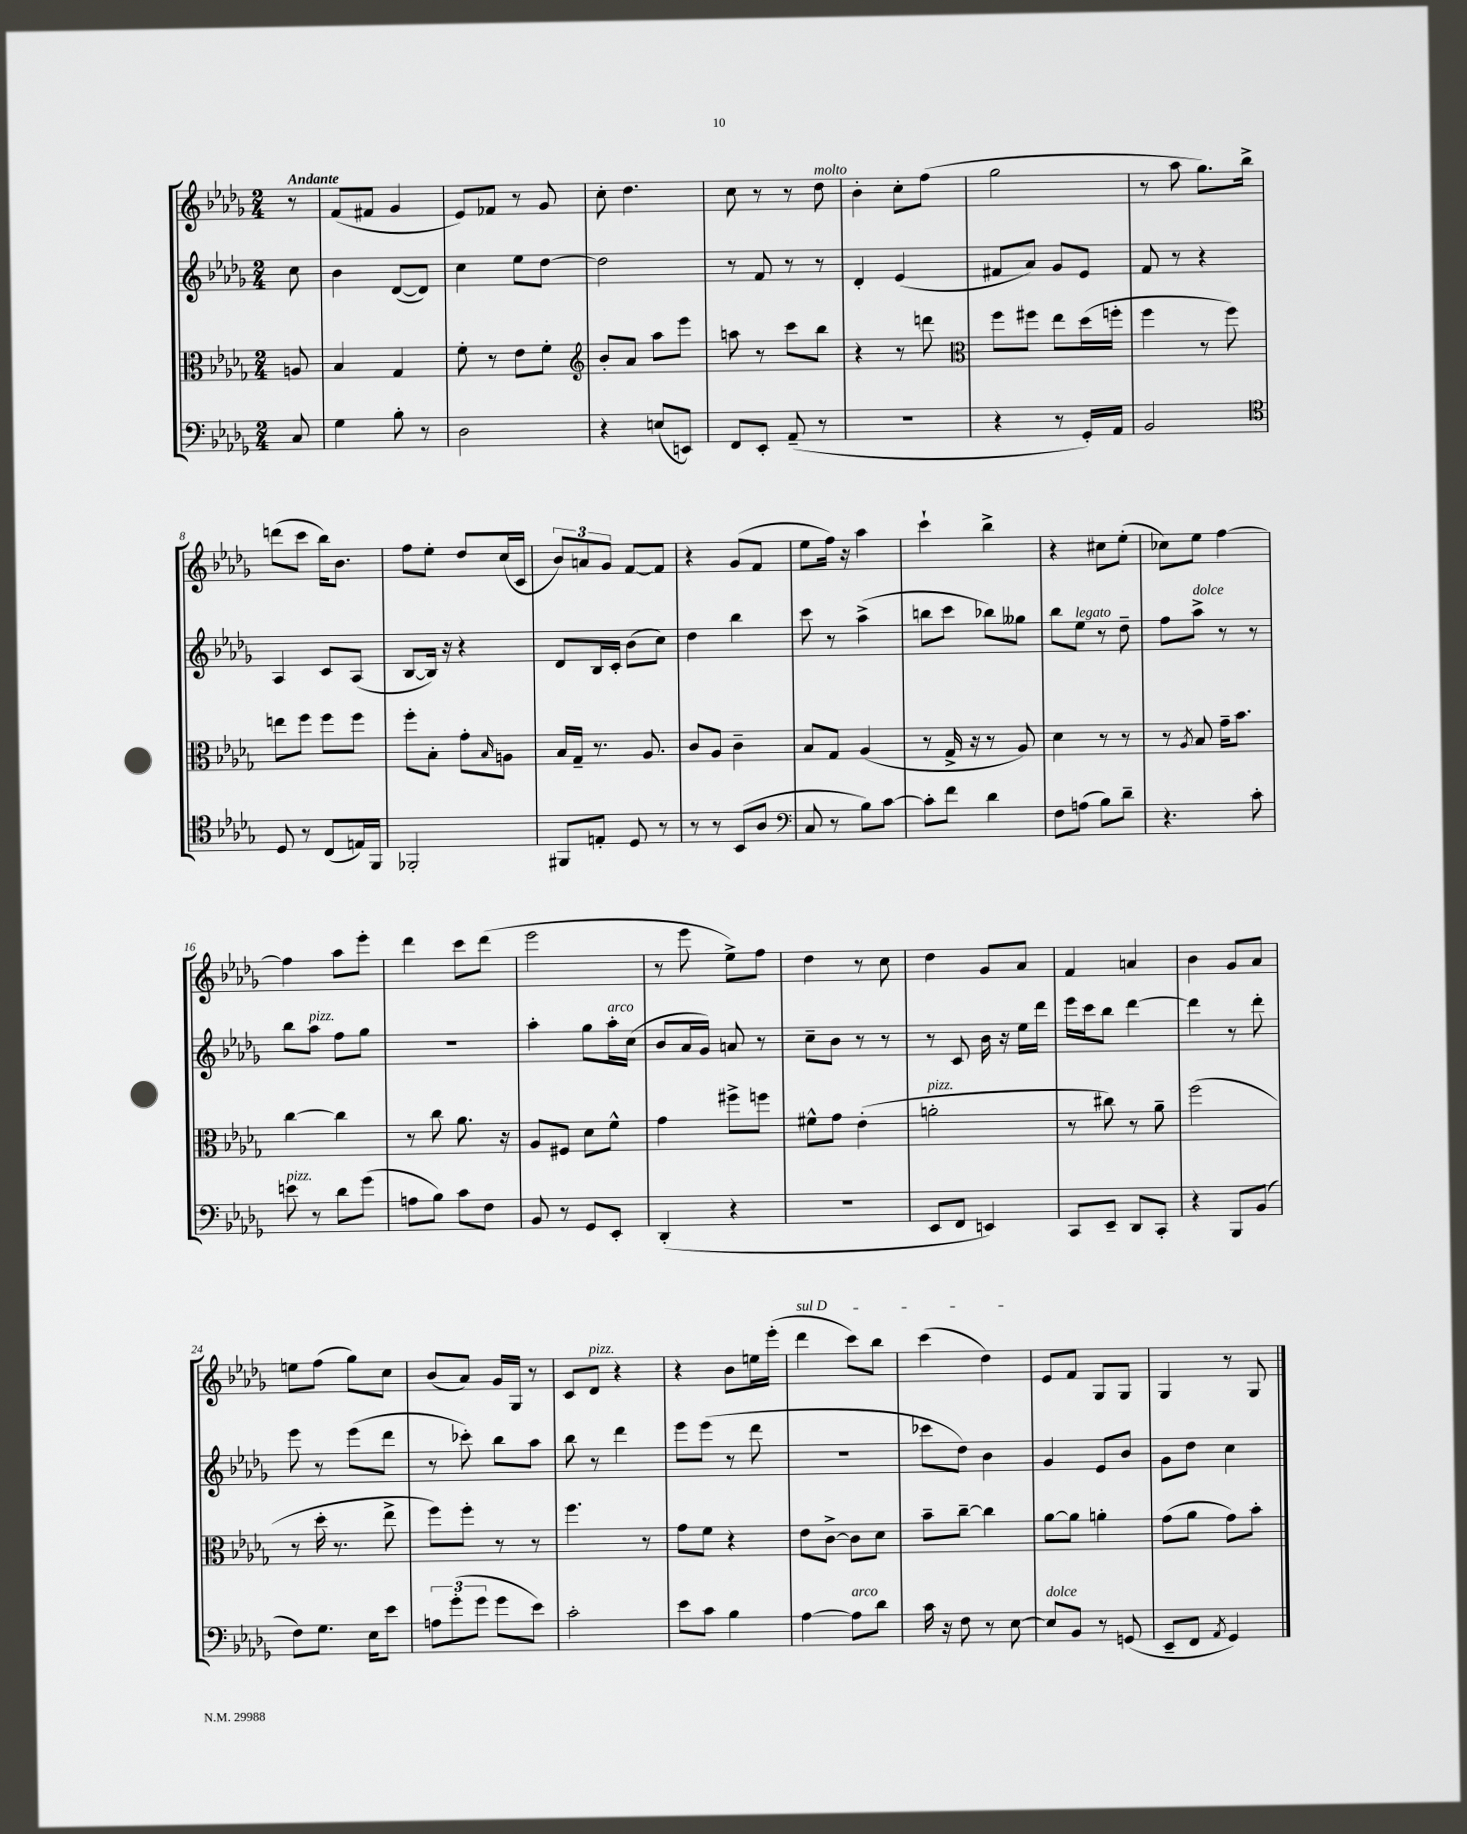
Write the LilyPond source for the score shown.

<<
\new StaffGroup <<
\new Staff = "s0" {
    \clef treble \key des \major \numericTimeSignature \time 2/4 \partial 8 \tempo "Andante"
    r8 |
    f'8( fis'8 ges'4 |
    ees'8) fes'8 r8 ges'8 |
    c''8-. des''4. |
    c''8 r8 r8 des''8^\markup { \italic "molto" } |
    bes'4-. c''8-. f''8( |
    ges''2 |
    r8 aes''8 ges''8.) bes''16-> |
    d'''8( c'''8 bes''16) bes'8. |
    f''8 ees''8-. des''8 c''16( c'16 |
    \tuplet 3/2 { bes'8) a'8 ges'8 } f'8~ f'8 |
    r4 ges'8( f'8 |
    ees''8 f''16) r16 aes''4 |
    c'''4-! bes''4-> |
    r4 cis''8 ees''8-.( |
    ces''8) ees''8 f''4~ |
    f''4 aes''8 ees'''8-. |
    des'''4 c'''8 des'''8( |
    ees'''2 |
    r8 ees'''8 ees''8->) f''8 |
    des''4 r8 c''8 |
    des''4 ges'8 aes'8 |
    f'4 a'4 |
    bes'4 ges'8 aes'8 |
    e''8 f''8( ges''8) c''8 |
    bes'8( aes'8) ges'16 ges16 r8 |
    c'8 des'8^\markup { \italic "pizz." } r4 |
    r4 bes'8 e''16 ees'''16-.( |
    \once \override TextSpanner.bound-details.left.text = \markup { \italic "sul D" } des'''4\startTextSpan c'''8) bes''8 |
    c'''4( des''4\stopTextSpan) |
    ees'8 f'8 ges8 ges8 |
    ges4 r8 ges8 \bar "|." |
}
\new Staff = "s1" {
    \clef treble \key des \major \numericTimeSignature \time 2/4 \partial 8
    c''8 |
    bes'4 des'8~( des'8) |
    c''4 ees''8 des''8~ |
    des''2 |
    r8 f'8 r8 r8 |
    des'4-. ees'4( |
    fis'8 aes'8) ges'8 ees'8 |
    f'8 r8 r4 |
    aes4 c'8 aes8( |
    bes8~ bes16) r16 r4 |
    des'8 bes16 c'16-. bes'8( c''8) |
    des''4 bes''4 |
    c'''8 r8 aes''4->( |
    b''8 c'''8 bes''8) geses''8 |
    bes''8 ees''8^\markup { \italic "legato" } r8 des''8-- |
    f''8 aes''8->^\markup { \italic "dolce" } r8 r8 |
    bes''8 aes''8^\markup { \italic "pizz." } f''8 ges''8 |
    R2 |
    aes''4-. ges''8 aes''16-.^\markup { \italic "arco" } c''16( |
    bes'8 aes'16 ges'16) a'8 r8 |
    c''8-- bes'8 r8 r8 |
    r8 c'8 bes'16 r16 ees''16 des'''16 |
    ees'''16 c'''16 bes''8 des'''4~ |
    des'''4 r8 des'''8-. |
    ees'''8 r8 ees'''8( des'''8 |
    r8 ces'''8-.) bes''8 aes''8 |
    bes''8 r8 des'''4 |
    ees'''8 ees'''8( r8 des'''8 |
    r2 |
    ces'''8 des''8) bes'4 |
    ges'4 ees'8 bes'8 |
    ges'8 des''8 c''4 \bar "|." |
}
\new Staff = "s2" {
    \clef alto \key des \major \numericTimeSignature \time 2/4 \partial 8
    a8 |
    bes4 ges4 |
    f'8-. r8 ees'8 f'8-. |
    \clef treble bes'8-. aes'8 aes''8 ees'''8 |
    a''8 r8 c'''8 bes''8 |
    r4 r8 d'''8 |
    \clef alto f''8 fis''8 ees''8 des''16( f''16-. |
    f''4 r8 f''8) |
    e''8 f''8 f''8 f''8 |
    f''8-. bes8-. ges'8-. \grace { bes16 } a8 |
    bes16 ges16-- r8. aes8. |
    c'8 aes8 c'4-- |
    bes8 ges8 aes4( |
    r8 ges16-> r16 r8 aes8) |
    des'4 r8 r8 |
    r8 \acciaccatura { aes8 } bes8 ges'16-- bes'8. |
    c''4~ c''4 |
    r8 c''8 aes'8. r16 |
    aes8 fis8 des'8 f'8-^ |
    ges'4 fis''8-> f''8 |
    fis'8-^ ges'8 ees'4-.( |
    a'2-.^\markup { \italic "pizz." } |
    r8 cis''8) r8 aes'8-- |
    f''2( |
    r8 des''16-. r8. ees''8-> |
    f''8) f''8-. r8 r8 |
    f''4. r8 |
    ges'8 f'8 r4 |
    ees'8 c'8~-> c'8 des'8 |
    bes'8-- c''8~-- c''4 |
    aes'8~ aes'8 a'4-. |
    ges'8( aes'8 ges'8) bes'8-. \bar "|." |
}
\new Staff = "s3" {
    \clef bass \key des \major \numericTimeSignature \time 2/4 \partial 8
    c8 |
    ges4 bes8-. r8 |
    des2 |
    r4 e8( e,8) |
    f,8 ees,8-. aes,8--( r8 |
    r2 |
    r4 r8 ges,16-.) aes,16 |
    bes,2 |
    \clef tenor des8 r8 c8( e16) f,16 |
    fes,2-. |
    fis,8 e8-. des8 r8 |
    r8 r8 bes,8( aes8 |
    \clef bass c8 r8 bes8) c'8~ |
    c'8-. f'8 des'4 |
    f8 a8( bes8) des'8-- |
    r4. c'8-. |
    e'8^\markup { \italic "pizz." } r8 des'8 ges'8( |
    a8 bes8) c'8 f8 |
    bes,8 r8 ges,8 ees,8-. |
    des,4-.( r4 |
    r2 |
    ees,8 f,8 e,4) |
    c,8 ees,8-- des,8 c,8-. |
    r4 bes,,8 bes,8( |
    f8) ges8. ees16 ees'8 |
    \tuplet 3/2 { a8 ges'8-.( ges'8 } ges'8 ees'8) |
    c'2-. |
    ees'8 c'8 bes4 |
    aes4~ aes8^\markup { \italic "arco" } des'8 |
    c'16 r16 f8 r8 ees8~ |
    ees8^\markup { \italic "dolce" } bes,8 r8 g,8( |
    ees,8-- f,8 \acciaccatura { aes,8 } ges,4) \bar "|." |
}
>>
>>
